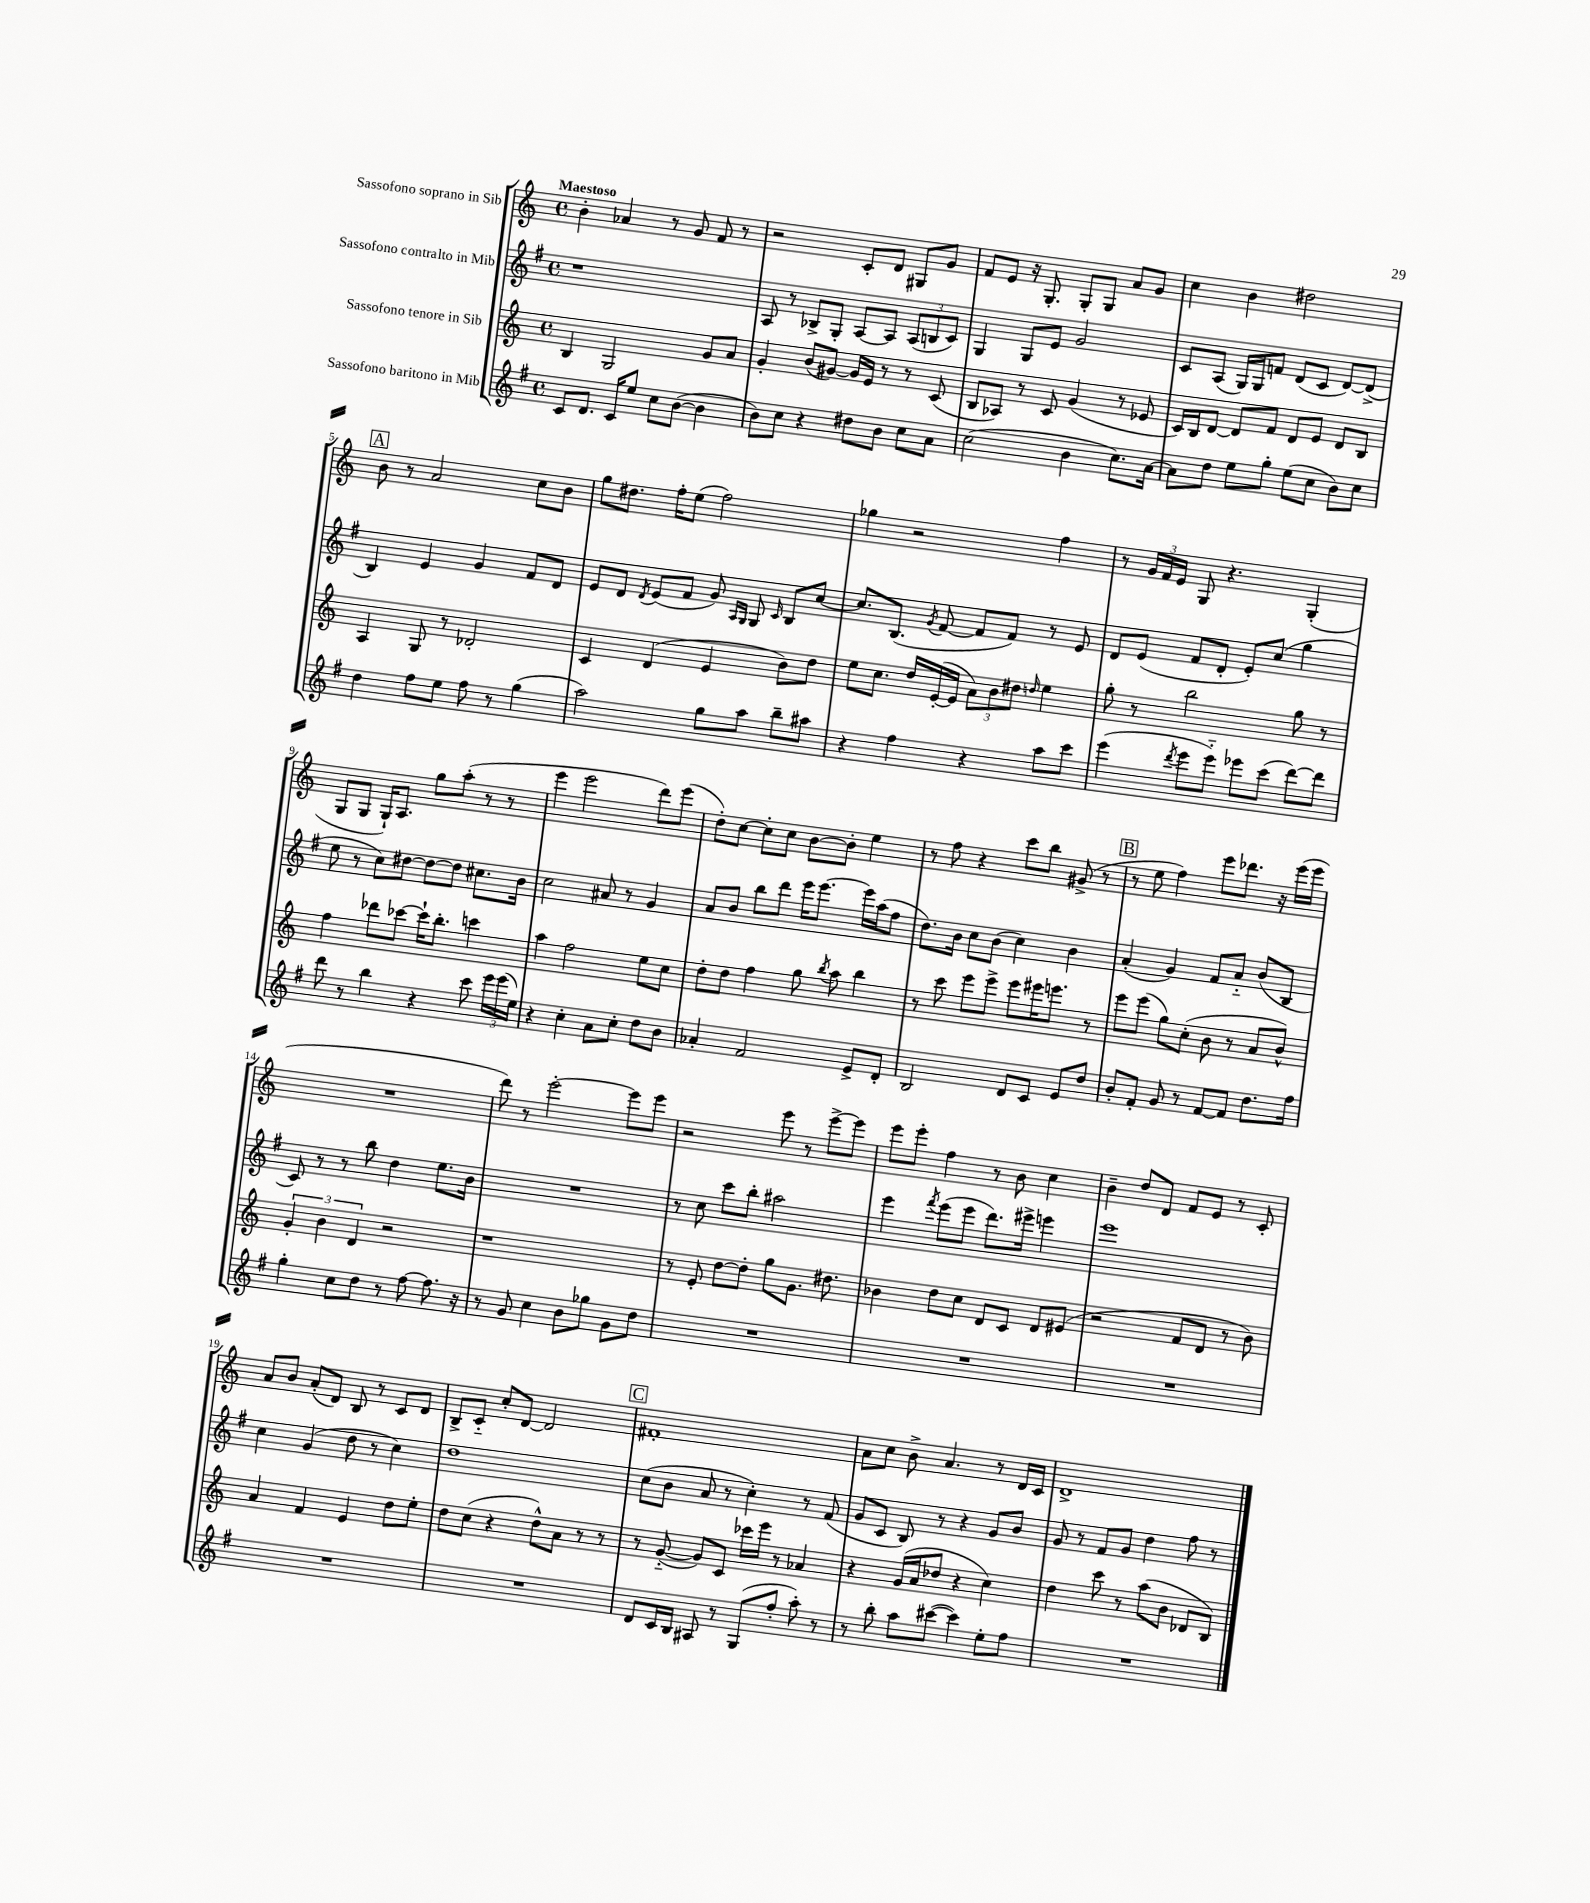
<<
\new StaffGroup <<
\new Staff = "s0" \with { instrumentName = "Sassofono soprano in Sib" } {
    \clef treble \key c \major \defaultTimeSignature \time 4/4 \tempo "Maestoso"
    \autoBeamOff b'4-. aes'4 r8 g'8 f'8 r8 |
    r2 c'8[-. d'8] gis8[ g'8] |
    f'8[ e'8] r16 g8.-. g8[-. g8] a'8[ g'8] |
    c''4 b'4 dis''2 |
    \mark \markup { \box "A" } b'8 r8 a'2 c''8[ b'8] |
    g''8[ dis''8.] f''16[-. e''8]( f''2) |
    ges''4 r2 f''4 |
    r8 \tuplet 3/2 { g'16[ f'16 e'16] } g8 r4. g4-.( |
    g8[ g8] g16[-!) a8.] g''8[ a''8]-.( r8 r8 |
    e'''4 e'''2 d'''8[) e'''8]( |
    d''8[-.) c''8]~ c''8[-. c''8] b'8[~ b'8]-. e''4 |
    r8 f''8 r4 c'''8[ b''8] gis'8->( r8 |
    \mark \markup { \box "B" } r8 e''8 f''4) e'''8[ des'''8.] r16 e'''16[( e'''16] |
    R1 |
    d'''8) r8 e'''2~-. e'''8[ e'''8] |
    r2 e'''8 r8 e'''8[~-> e'''8] |
    e'''8[ e'''8]-. f''4 r8 b'8 c''4 |
    b'4-- d''8[ d'8] f'8[ e'8] r8 c'8-. |
    a'8[ b'8] a'8[-.( d'8]) b8 r8 c'8[ d'8] |
    b8[-> c'8]-_ c''8[-. d'8]~ d'2 |
    \mark \markup { \box "C" } fis'1-. |
    a'8[ c''8] b'8-> a'4. r8 d'16[ c'16] |
    d'1-> \bar "|." |
}
\new Staff = "s1" \with { instrumentName = "Sassofono contralto in Mib" } {
    \clef treble \key g \major \defaultTimeSignature \time 4/4
    \autoBeamOff r1 |
    a8 r8 bes8[-> g8]-. a8[~ a8] \tuplet 3/2 { a8[( b8 c'8]) } |
    g4 g8[ e'8] g'2 |
    c'8[ a8]( g16[) g16 f'8] d'8[( c'8] d'8[~) d'8]->( |
    \mark \markup { \box "A" } b4) e'4 g'4 fis'8[ d'8] |
    e'8[ d'8] \acciaccatura { d'8 } e'8[( fis'8] g'8) \grace { a16[ g16] } g8 \grace { c'16 } b8[ c''8]~ |
    c''8.[ b8.]( \acciaccatura { g'8 } fis'8~ fis'8[ fis'8]) r8 e'8 |
    d'8[ e'8]( fis'8[ d'8]-. e'8[-.) c''8]( g''4 |
    e''8 r8 c''8[) dis''8]~ dis''8[~ dis''8] cis''8.[ b'16] |
    c''2 ais'8 r8 g'4 |
    a'8[ b'8] b''8[ d'''8] e'''16[ e'''8.]~ e'''16[ a''16( fis''8] |
    d''8.[) b'16] c''8[ b'8]( c''4) b'4 |
    \mark \markup { \box "B" } a'4-.( g'4) fis'8[ a'8]-_ b'8[( b8] |
    c'8) r8 r8 b''8 d''4 e''8.[ b'16] |
    R1 |
    r8 c''8 c'''8[ b''8]-. ais''2 |
    e'''4 \acciaccatura { fis'''8 } e'''8[( e'''8] d'''8.[) eis'''16]-> e'''4 |
    e'''1 |
    c''4 g'4( d''8 r8 c''4) |
    d''1 |
    \mark \markup { \box "C" } c''8[( b'8] a'8 r8 c''4-.) r8 fis'8( |
    g'8[ c'8] b8) r8 r4 g'8[ b'8] |
    g'8 r8 fis'8[ g'8] d''4 fis''8 r8 \bar "|." |
}
\new Staff = "s2" \with { instrumentName = "Sassofono tenore in Sib" } {
    \clef treble \key c \major \defaultTimeSignature \time 4/4
    \autoBeamOff b4 g2 g'8[ a'8] |
    g'4-. b'8[( gis'8]~) gis'16[ e'16] r8 r8 c'8( |
    b8[ aes8]) r8 c'8 g'4( r8 ees'8 |
    c'16[) b16 d'8]~ d'8[ f'8] d'8[ e'8] d'8[ b8] |
    \mark \markup { \box "A" } a4 g8 r8 des'2-. |
    c'4 d'4( e'4 b'8[) d''8] |
    e''8[ c''8.] d''16[ e'16~-.( e'16] \tuplet 3/2 { a'8[) b'8 dis''8] } \grace { d''16 } e''4 |
    g''8-. r8 b''2 g''8 r8 |
    f''4 des'''8[ ces'''8]~ ces'''16[-! b''8.]-. c'''4 |
    a''4 f''2 e''8[ c''8] |
    d''8[-. d''8] f''4 g''8 \acciaccatura { b''8 } a''8 b''4 |
    r8 c'''8 e'''8[ e'''8]-> e'''8[ eis'''16 e'''8.] r8 |
    \mark \markup { \box "B" } e'''8[ e'''8]( g''8[) c''8]-.( b'8 r8 a'8[ b'8]-^) |
    \tuplet 3/2 { g'4-. b'4 d'4 } r2 |
    r1 |
    r8 e'8-. d''8[~ d''8]-. g''8[ g'8.] dis''8. |
    bes'4 d''8[ c''8] d'8[ c'8] d'8[ eis'8]( |
    r2 f'8[ d'8] r8 b'8) |
    a'4 f'4 e'4 d''8[ e''8]-. |
    d''8[ c''8]( r4 d''8[-^) a'8] r8 r8 |
    \mark \markup { \box "C" } r8 g'8~-_( g'8[) c'8] ces'''16[ e'''16] r8 aes'4 |
    r4 g'16[( a'16 des''8] r4 c''4) |
    d''4 c'''8 r8 a''8[( b'8] des'8[ b8]) \bar "|." |
}
\new Staff = "s3" \with { instrumentName = "Sassofono baritono in Mib" } {
    \clef treble \key g \major \defaultTimeSignature \time 4/4
    \autoBeamOff c'8[ d'8.] c'16[ e''8] c''8[ b'8]~( b'4 |
    b'8[) c''8] r4 dis''8[ b'8] c''8[ a'8] |
    c''2( b'4 c''8.[) a'16]~ |
    a'8[ d''8] e''8[ g''8]-. e''8[( c''8] b'8[) c''8] |
    \mark \markup { \box "A" } d''4 fis''8[ e''8] fis''8 r8 g''4( |
    a''2) g''8[ a''8] b''8[-- ais''8] |
    r4 fis''4 r4 a''8[ c'''8] |
    e'''4( \acciaccatura { d'''8 } e'''8[ e'''8]-_) ees'''8[ c'''8]( d'''8[~) d'''8] |
    d'''8 r8 b''4 r4 c'''8 \tuplet 3/2 { e'''16[ e'''16( e''16]) } |
    r4 c''4-. a'8[ c''8]-. d''8[ b'8] |
    aes'4-. fis'2 e'8[-> d'8]-. |
    b2 d'8[ c'8] e'8[ d''8] |
    \mark \markup { \box "B" } b'8[-. fis'8]-. g'8 r8 fis'8[~ fis'8] d''8.[ fis''16] |
    g''4-. c''8[ d''8] r8 fis''8~ fis''8. r16 |
    r8 g'8 c''4 b'8[ ges''8] g'8[ d''8] |
    R1 |
    R1 |
    R1 |
    R1 |
    R1 |
    \mark \markup { \box "C" } d'8[ c'16 b16] ais8 r8 g8[( fis''8]-. a''8-.) r8 |
    r8 b''8-. a''8[ cis'''8]~( cis'''4) e''8[-. fis''8] |
    R1 \bar "|." |
}
>>
>>
